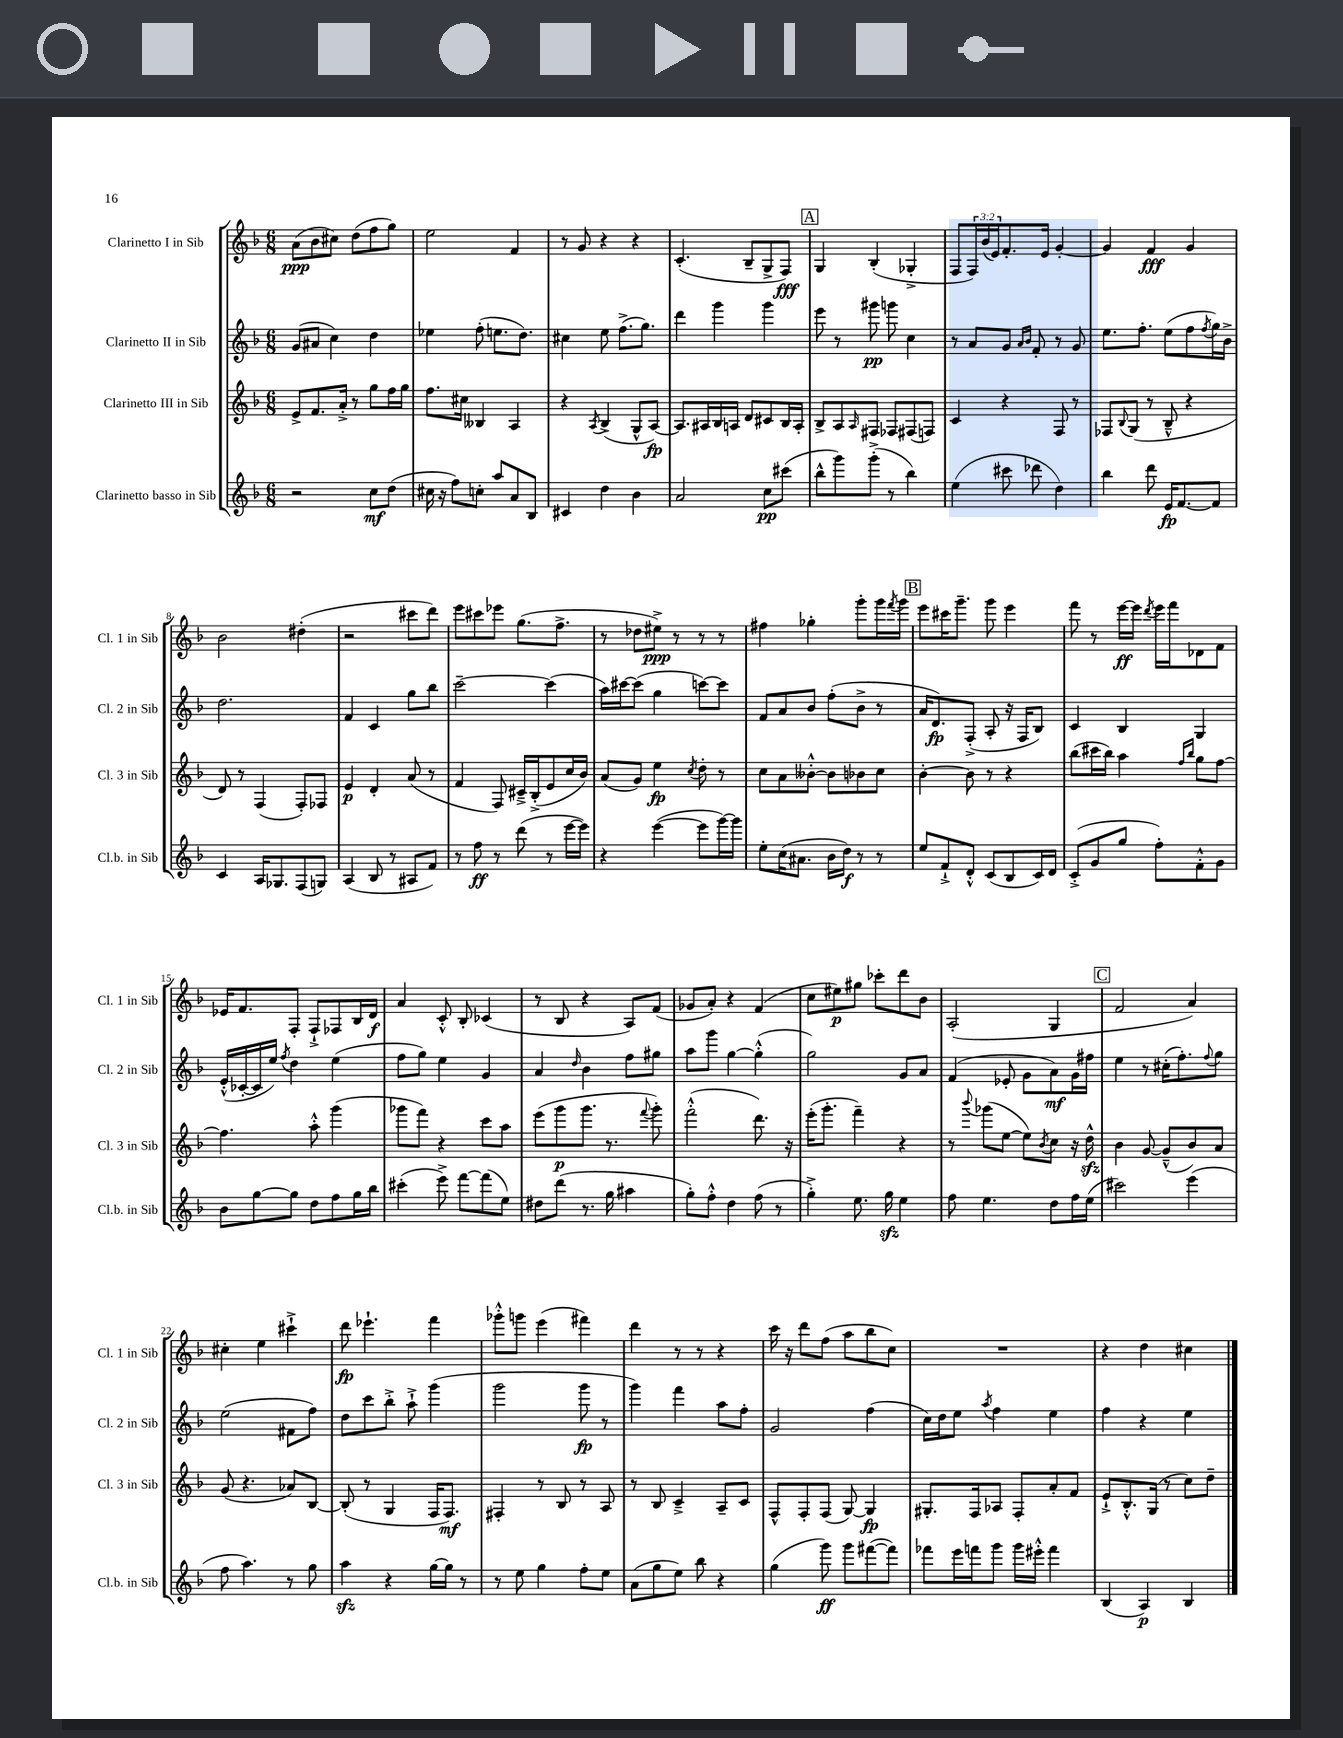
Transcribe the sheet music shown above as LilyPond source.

<<
\new StaffGroup <<
\new Staff = "s0" \with { instrumentName = "Clarinetto I in Sib" shortInstrumentName = "Cl. 1 in Sib" } {
    \clef treble \key f \major \numericTimeSignature \time 6/8 \override Staff.TupletNumber.text = #tuplet-number::calc-fraction-text
    a'8\ppp( bes'8 cis''8) d''8( f''8 g''8) |
    e''2 f'4 |
    r8 g'8 r4 r4 |
    c'4.-.( bes8-- g8-> f8\fff) |
    \mark \markup { \box "A" } g4 bes4-.( ges4-.-> |
    f8 \tuplet 3/2 { f16) bes'16( e'16) } f'8.-. e'16 g'4~-. |
    g'4 f'4\fff g'4 |
    bes'2 dis''4-.( |
    r2 cis'''8 d'''8) |
    e'''8 cis'''8 ees'''8 g''8.( f''8.-> |
    r8 des''8 eis''8->\ppp) r8 r8 r8 |
    fis''4 ges''4-. g'''8-. g'''16 \acciaccatura { f'''8 } g'''16 |
    \mark \markup { \box "B" } e'''8 cis'''16 g'''8.-- g'''8 e'''4 |
    f'''8 r8 e'''16~\ff e'''16 \acciaccatura { d'''8 } e'''16 f'''16 des'8 f'8 |
    ees'16 f'8. f8-. f8-!-> fes8 bes16 d'16\f |
    a'4 c'8-.-^ bes8-. ces'4( |
    r8 bes8 r4 a8) f'8( |
    ges'8 a'8-.) r4 f'4( |
    c''8 eis''8\p) gis''8 ces'''8-. d'''8 bes'8 |
    a2-.( g4 |
    \mark \markup { \box "C" } f'2 a'4) |
    cis''4-. e''4 cis'''4-!-> |
    d'''8\fp ees'''4.-! f'''4 |
    ges'''8-.-^ g'''8 e'''4( fis'''4) |
    d'''4 r8 r8 r4 |
    c'''16 r16 d'''8 f''8( a''8 bes''8 c''8) |
    R2. |
    r4 d''4 cis''4 \bar "|." |
}
\new Staff = "s1" \with { instrumentName = "Clarinetto II in Sib" shortInstrumentName = "Cl. 2 in Sib" } {
    \clef treble \key f \major \numericTimeSignature \time 6/8
    g'8( ais'8 c''4) d''4 |
    ees''4 f''8-.( e''8. d''8.) |
    cis''4 e''8 f''8.->( g''8.) |
    d'''4 g'''4 g'''4 |
    \mark \markup { \box "A" } e'''8 r8 gis'''8\pp g'''8 c''4 |
    r8 a'8 g'8 \grace { a'16 bes'16 } f'8-. r8 g'8 |
    e''8. f''8.-. e''8( f''8 \acciaccatura { f''8 } g''16) bes'16-> |
    d''2. |
    f'4 c'4 g''8 bes''8 |
    c'''2~-- c'''4( |
    a''16) cis'''16~ cis'''8( g''4 c'''8~) c'''8 |
    f'8 a'8 bes'8 f''8-.( bes'8-> r8 |
    \mark \markup { \box "B" } a'16 d'8.\fp) f8-.->( a8-. r16 f16 bes8) |
    c'4 bes4 g4 |
    e'16-.-^( ces'16~-. ces'16 e''16) \acciaccatura { f''8 } d''4 e''4( |
    f''8 g''8) e''4 g'4 |
    a'4 \grace { d''16 } bes'4 f''8 gis''8 |
    a''8 g'''8 g''4~ g''4-.-^( |
    g''2) g'8 a'8 |
    f'4( ees'8-. g'8 a'8\mf) g'16 fis''16 |
    \mark \markup { \box "C" } e''4 r8 cis''16-.( f''8.-.) \appoggiatura { f''8 } g''8 |
    e''2( fis'8 f''8) |
    d''8 c'''8 bes''8-.-> a''8-!-> g'''4( |
    g'''2 g'''8\fp r8 |
    g'''4) f'''4 a''8 f''8-. |
    g'2 f''4( |
    c''16) d''16 e''8 \acciaccatura { a''8 } f''4 e''4 |
    f''4 r4 e''4 \bar "|." |
}
\new Staff = "s2" \with { instrumentName = "Clarinetto III in Sib" shortInstrumentName = "Cl. 3 in Sib" } {
    \clef treble \key f \major \numericTimeSignature \time 6/8
    e'8-> f'8. a'16-.-> r8 g''8 f''16 g''16 |
    f''8. cis''16 beses4 a4 |
    r4 \acciaccatura { a8 } bes4->( g8-^ a8~\fp) |
    a8. ais16 bes16 a16 d'8 cis'8 bes16 a16-. |
    \mark \markup { \box "A" } bes8-> a8 \grace { a16 } fis8 fes8 fis8( f8) |
    c'4 r4 f8 r8 |
    fes8 \appoggiatura { bes8 } g8( r8 bes8---^ r4 |
    d'8) r8 f4( f8-.) fes8 |
    e'4\p d'4-. a'8( r8 |
    f'4 f8) cis'16---> bes16-.->( e'8 c''16 bes'16) |
    a'8( g'8) e''4\fp \acciaccatura { c''8 } d''8-. r8 |
    c''8 a'8 beses'8~-.-^ beses'8 bes'8 c''8 |
    \mark \markup { \box "B" } bes'4~-. bes'8 r8 r4 |
    bes''8( cis'''16 bes''16) a''4 \grace { f''16 bes''16 } g''8 f''8~ |
    f''4. a''8-.-^ g'''4( |
    ges'''8 f'''8) r4 c'''8 a''8 |
    e'''8( g'''8\p g'''8. r8. \appoggiatura { f'''8 } g'''8-.) |
    f'''2-.-^( d'''8.) r16 |
    e'''16-.( g'''8.-. f'''4--) r4 |
    r8 \appoggiatura { bes'''8 } ges'''8( e''8~ e''8) \acciaccatura { bes'8 } c''8 r16 d''16-^\sfz |
    \mark \markup { \box "C" } bes'4 g'8~ g'8---^( bes'8) a'8 |
    g'8( r4. aes'8) bes8~ |
    bes8-.( r8 g4 f16 f8.\mf) |
    fis4-. r8 bes8 r8 a8 |
    r8 bes8 c'4---> a8-- c'8 |
    f8-^ f8-. f8( g8~) g4\fp |
    gis8.-. f16 aes8 f8-. a'8-. f'8 |
    e'8-!-> bes8.-.-^ g16( r8 c''8) d''8-- \bar "|." |
}
\new Staff = "s3" \with { instrumentName = "Clarinetto basso in Sib" shortInstrumentName = "Cl.b. in Sib" } {
    \clef treble \key f \major \numericTimeSignature \time 6/8
    r2 c''8\mf d''8( |
    cis''16 r16 f''8) c''8-. a''8 a'8 bes8 |
    cis'4 d''4 bes'4 |
    a'2 c''8\pp cis'''8( |
    \mark \markup { \box "A" } bes''8-^ g'''8) g'''8-.->( r8 bes''4) |
    e''4( cis'''8 des'''8 d''4) |
    bes''4 d'''8 e'16\fp f'8.~ f'8 |
    c'4 a16 ges8. f8( g8) |
    a4( bes8 r8 ais8 f'8) |
    r8 f''8\ff r8 d'''8( r8 e'''16~ e'''16) |
    r4 e'''4~( e'''8 g'''16~) g'''16 |
    e''8-. c''16( ais'8. bes'16 d''16\f) r8 r8 |
    \mark \markup { \box "B" } e''8 f'8-!-> d'8-.-^ c'8( bes8 c'16) d'16 |
    c'8-.->( g'8 g''8 f''8-.) f'8-.-^ g'8 |
    bes'8 g''8~ g''8 d''8 f''8 g''16 bes''16 |
    cis'''4-.( e'''8->) f'''8~ f'''8( e''8) |
    dis''8 d'''8( r8. g''16 ais''4 |
    g''8-.) f''8-.-^ d''4 f''8( r8 |
    g''4-.->) e''8. g''16\sfz e''4 |
    f''8 e''4. d''8 f''16 e''16( |
    \mark \markup { \box "C" } cis'''2) e'''4( |
    f''8 a''4.) r8 g''8 |
    a''4\sfz r4 g''16~ g''16 r8 |
    r8 e''8 g''4 f''8-. e''8 |
    a'8( g''8 e''8) bes''8 r4 |
    g''4( g'''8\ff) g'''8 fis'''8~( fis'''8) |
    fes'''8 e'''16 f'''16 g'''8 g'''16 eis'''16-.-^ f'''4 |
    bes4( a4\p) bes4 \bar "|." |
}
>>
>>
